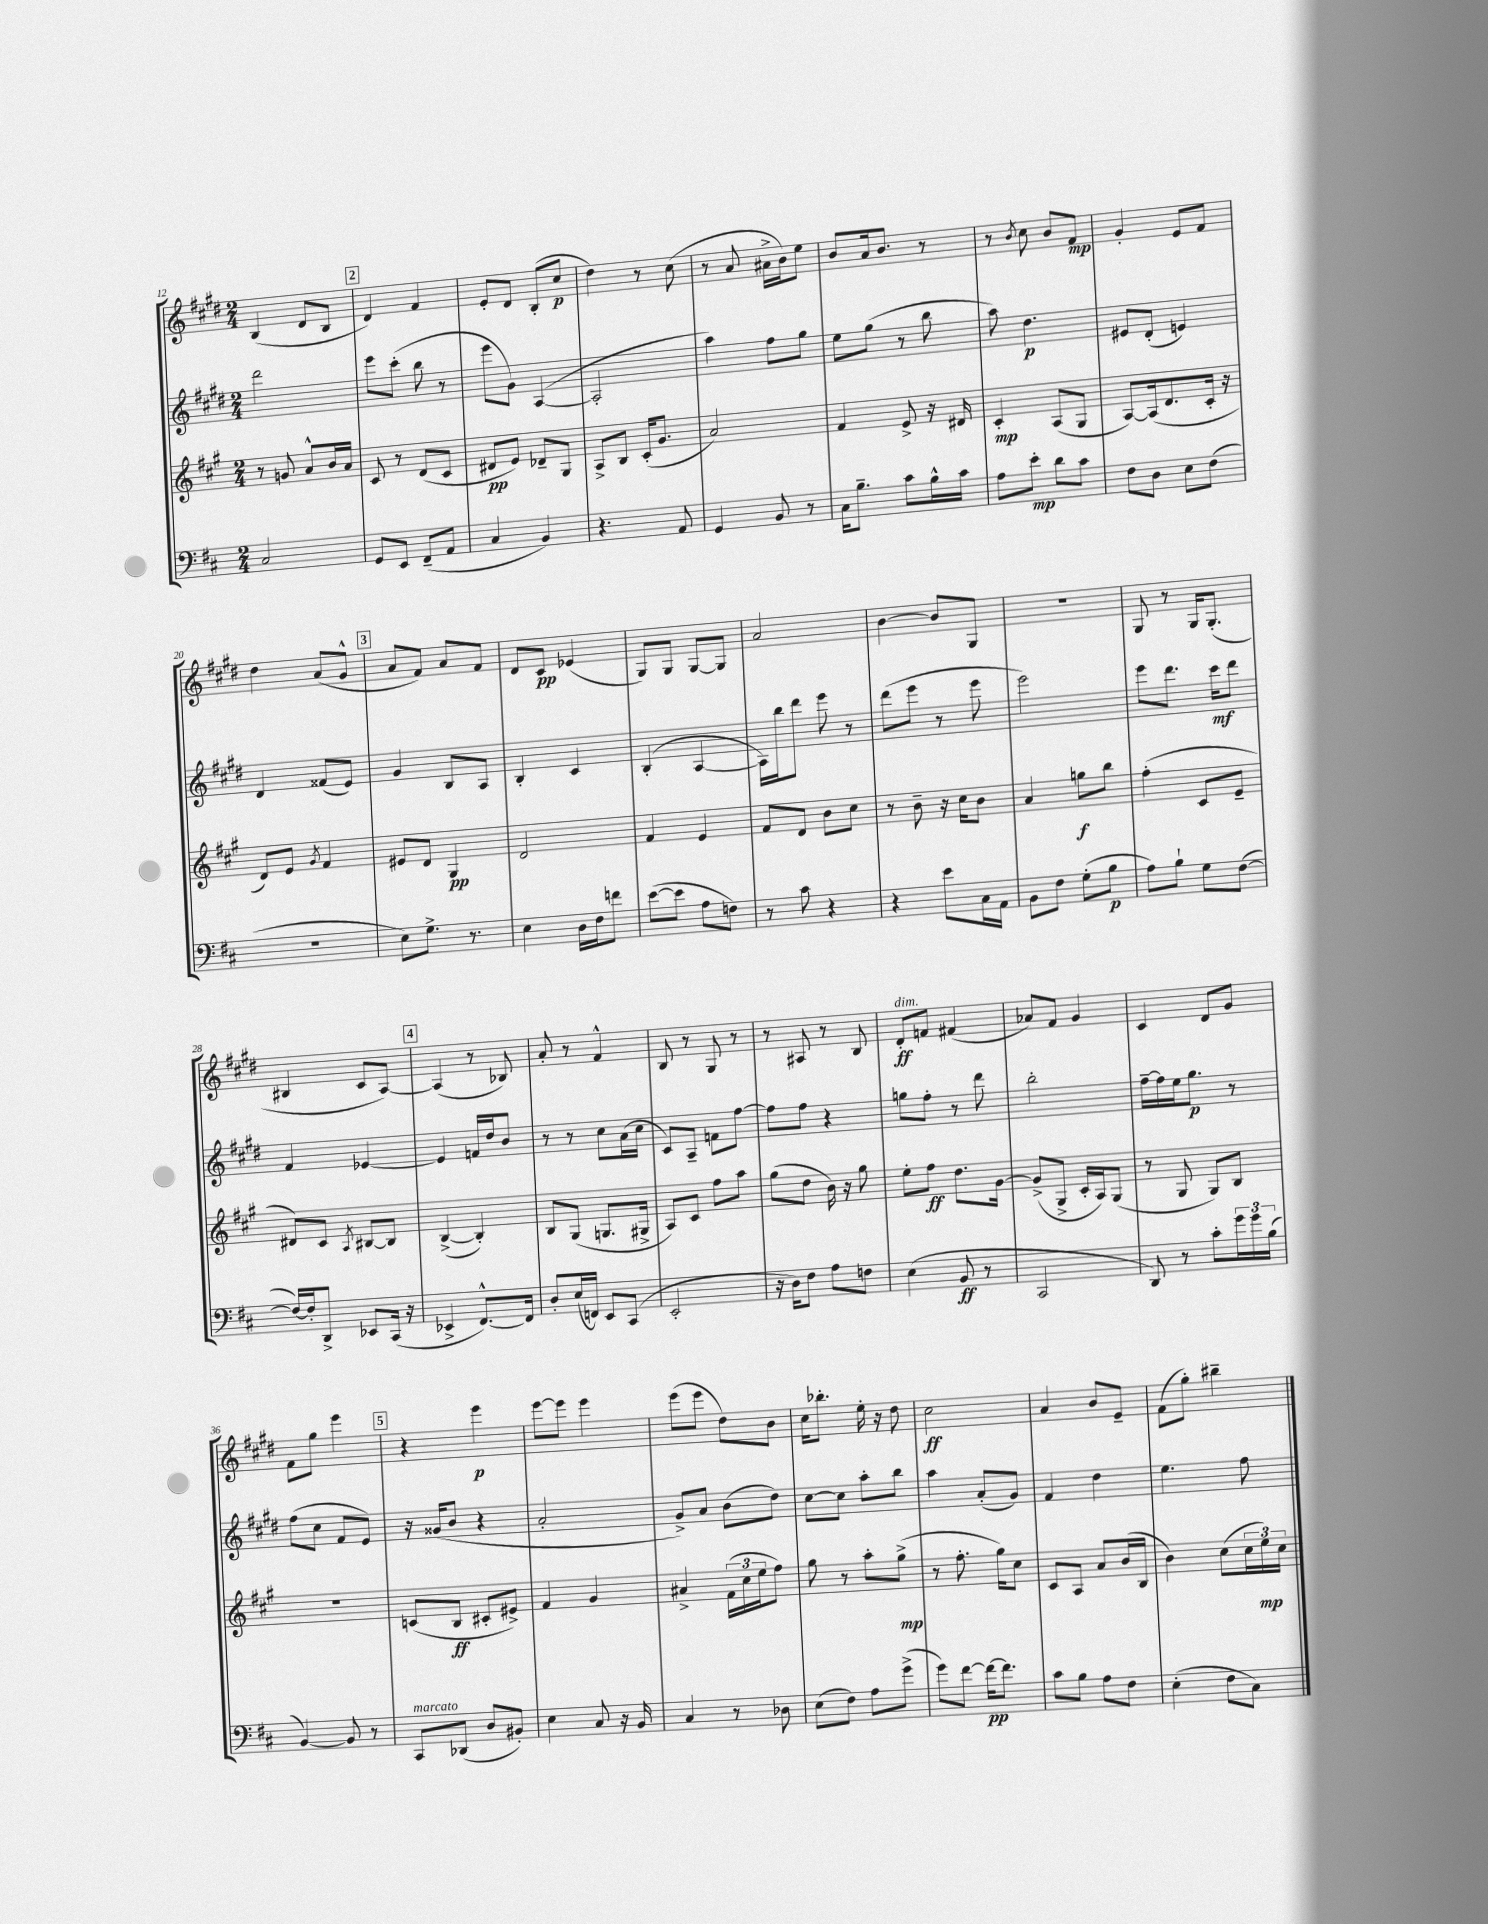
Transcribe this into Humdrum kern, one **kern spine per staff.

**kern	**dynam	**kern	**dynam	**kern	**dynam	**kern	**dynam
*part4	*part4	*part3	*part3	*part2	*part2	*part1	*part1
*staff4	*staff4	*staff3	*staff3	*staff2	*staff2	*staff1	*staff1
*clefF4	*	*clefG2	*	*clefG2	*	*clefG2	*
*k[f#c#]	*	*k[f#c#g#]	*	*k[f#c#g#d#]	*	*k[f#c#g#d#]	*
*M2/4	*	*M2/4	*	*M2/4	*	*M2/4	*
=12	=12	=12	=12	=12	=12	=12	=12
2C#/	.	8r	.	2ddd#\	.	(4B/	.
.	.	8gn/	.	.	.	.	.
.	.	8a^^/L	.	.	.	8d#/L	.
.	.	16b/L	.	.	.	8B/J	.
.	.	16a/JJ	.	.	.	.	.
!!LO:REH:place=s1:t=2
=13	=13	=13	=13	=13	=13	=13	=13
8GG/L	.	8c#/	.	8eee\L	.	4d#/)	.
8EE/J	.	8r	.	(8ccc#'\J	.	.	.
(8FF#~/L	.	(8d/L	.	8bb\	.	4f#/	.
8AA/J	.	8c#/J	.	8r	.	.	.
=14	=14	=14	=14	=14	=14	=14	=14
4C#/	.	8d#X/L	pp	8eee\L	.	8e'/L	.
.	.	8e/J)	.	8g#\J)	.	8d#/J	.
4BB/)	.	8d-X~/L	.	([4A/	.	(8B'/L	.
.	.	8G#/J	.	.	.	8cc#/J	p
=15	=15	=15	=15	=15	=15	=15	=15
4.r	.	8A^/L	.	2A'/]	.	4dd#\)	.
.	.	8B/J	.	.	.	.	.
.	.	(16c#'/KL	.	.	.	8r	.
.	.	8.g#/J	.	.	.	.	.
8AA/	.	.	.	.	.	(8cc#\	.
=16	=16	=16	=16	=16	=16	=16	=16
4GG/	.	2a/)	.	4aa\)	.	8r	.
.	.	.	.	.	.	8a/	.
8BB/	.	.	.	8ff#\L	.	16a#X^\LL	.
.	.	.	.	.	.	16b\J)	.
8r	.	.	.	8gg#\J	.	8ee\J	.
=17	=17	=17	=17	=17	=17	=17	=17
16C#\KL	.	4f#/	.	8ee\L	.	8b/L	.
8.B~\J	.	.	.	.	.	.	.
.	.	.	.	(8gg#\J	.	16a/k	.
.	.	.	.	.	.	8.b/J	.
8c#\L	.	8e^/	.	8r	.	.	.
16B^^\L	.	16r	.	8bb\	.	8r	.
16c#\JJ	.	16d#X/	.	.	.	.	.
=18	=18	=18	=18	=18	=18	=18	=18
8A\L	.	4c#'/	mp	8aa\)	.	8r	.
.	.	.	.	.	.	8qb/	.
8e'\J	mp	.	.	4.dd#\	p	8cc#\	.
8d\L	.	(8A/L	.	.	.	8b/L	.
8c#\J	.	8G#/J	.	.	.	8f#/J	mp
=19	=19	=19	=19	=19	=19	=19	=19
8F#\L	.	[8A/L)	.	8e#X/L	.	4g#'/	.
8D\J	.	(16A/k]	.	(8d#'/J	.	.	.
.	.	8.d/	.	.	.	.	.
8E\L	.	.	.	4en/)	.	8e/L	.
(8F#\J	.	16c#'/Jk	.	.	.	8f#/J	.
.	.	16r	.	.	.	.	.
!!LO:LB:g=z
=20	=20	=20	=20	=20	=20	=20	=20
2r	.	8d/L)	.	4d#/	.	4dd#\	.
.	.	8e/J	.	.	.	.	.
.	.	8qg#/	.	.	.	.	.
.	.	4f#/	.	(8f##X/L	.	(8a/L	.
.	.	.	.	8e/J)	.	8g#^^/J	.
!!LO:REH:place=s1:t=3
=21	=21	=21	=21	=21	=21	=21	=21
8E\L)	.	8e#X/L	.	4g#/	.	8a/L	.
8.G^\J	.	8d/J	.	.	.	8f#/J)	.
.	.	4G#/	pp	8B/L	.	8a/L	.
8.r	.	.	.	.	.	.	.
.	.	.	.	8A/J	.	8f#/J	.
=22	=22	=22	=22	=22	=22	=22	=22
4E\	.	2d/	.	4B'/	.	8d#/L	.
.	.	.	.	.	.	8c#/J	pp
16D\LL	.	.	.	4c#/	.	(4e-X/	.
16F#\J	.	.	.	.	.	.	.
8fn\J	.	.	.	.	.	.	.
=23	=23	=23	=23	=23	=23	=23	=23
([8e\L	.	4f#/	.	(4B'/	.	8G#/L)	.
8e\J]	.	.	.	.	.	8G#/J	.
8A\L	.	4e/	.	[4A/	.	[8G#/L	.
8Fn\J)	.	.	.	.	.	8G#/J]	.
=24	=24	=24	=24	=24	=24	=24	=24
8r	.	8f#/L	.	16A\LL])	.	2a/	.
.	.	.	.	16bb\J	.	.	.
8c#\	.	8d/J	.	8ddd#\J	.	.	.
4r	.	8b\L	.	8eee\	.	.	.
.	.	8cc#\J	.	8r	.	.	.
=25	=25	=25	=25	=25	=25	=25	=25
4r	.	8r	.	(8ddd#\L	.	[4b\	.
.	.	8b~\	.	8eee\J	.	.	.
8e\L	.	16r	.	8r	.	8b/L]	.
.	.	16cc#\KL	.	.	.	.	.
16C#\L	.	8b\J	.	8eee\	.	8G#/J	.
16AA\JJ	.	.	.	.	.	.	.
=26	=26	=26	=26	=26	=26	=26	=26
8BB\L	.	4a/	.	2eee\)	.	2r	.
8F#\J	.	.	.	.	.	.	.
(8G'\L	.	8ggn\L	f	.	.	.	.
8B\J	p	8bb\J	.	.	.	.	.
=27	=27	=27	=27	=27	=27	=27	=27
8A\L)	.	(4ff#'\	.	8eee\L	.	8G#/	.
8B`\J	.	.	.	8.ddd#\J	.	8r	.
8G\L	.	8c#/L	.	.	.	16G#/KL	.
.	.	.	.	16ccc#\KL	mf	(8.G#'/J	.
([8F#\J	.	8e~/J	.	8ddd#\J	.	.	.
!!LO:LB:g=z
=28	=28	=28	=28	=28	=28	=28	=28
16F#/LL_)	.	8d#X/L)	.	4f#/	.	4B#X/	.
16F#'/J]	.	.	.	.	.	.	.
8DD^/J	.	8c#/J	.	.	.	.	.
.	.	8qA/	.	.	.	.	.
8EE-X/L	.	[8B#X/L	.	[4e-X/	.	8c#/L	.
(16CC#/Jk	.	8B#/J]	.	.	.	[8A/J)	.
16r	.	.	.	.	.	.	.
!!LO:REH:place=s1:t=4
=29	=29	=29	=29	=29	=29	=29	=29
4EE-X^/	.	([4B^/	.	4e-/]	.	(4A/]	.
[8.FF#^^/L)	.	4B'/])	.	16fn/LL	.	8r	.
.	.	.	.	16dd#/J	.	.	.
.	.	.	.	8b/J	.	8B-X/)	.
16FF#/Jk]	.	.	.	.	.	.	.
=30	=30	=30	=30	=30	=30	=30	=30
8D'/L	.	8B/L	.	8r	.	8a'/	.
(16E/L	.	(8G#/J	.	8r	.	8r	.
16FFn/JJ)	.	.	.	.	.	.	.
8EE/L	.	8.Gn/L	.	8cc#\L	.	4f#^^/	.
(8CC#/J	.	.	.	(16a\L	.	.	.
.	.	16G#X^/Jk	.	16cc#\JJ	.	.	.
=31	=31	=31	=31	=31	=31	=31	=31
2EE'/	.	8A/L)	.	8c#/L)	.	8B/	.
.	.	8c#/J	.	8A~/J	.	8r	.
.	.	8ff#\L	.	8fn\L	.	8G#/	.
.	.	8aa\J	.	[8ff#\J	.	8r	.
=32	=32	=32	=32	=32	=32	=32	=32
16r	.	(8gg#\L	.	8ff#\L]	.	8r	.
16D\KL)	.	.	.	.	.	.	.
8F#\J	.	8dd\J	.	8ff#\J	.	8A#X/	.
8A\L	.	16b\)	.	4r	.	8r	.
.	.	16r	.	.	.	.	.
8Fn\J	.	8gg#\	.	.	.	8B/	.
=33	=33	=33	=33	=33	=33	=33	=33
!	!	!	!	!	!	!LO:TX:a:i:t=dim.	!
(4E\	.	8ee'\L	.	8ggn\L	.	8d#'/L	ff
.	.	8ff#\J	ff	8ff#'\J	.	8fn/J	.
8BB/	ff	8.dd\L	.	8r	.	(4f#X/	.
8r	.	.	.	8ddd#\	.	.	.
.	.	[16g#\Jk	.	.	.	.	.
=34	=34	=34	=34	=34	=34	=34	=34
2CC#/	.	(8g#^/L]	.	2bb'\	.	8a-X/L)	.
.	.	8G#^/J	.	.	.	8f#/J	.
.	.	16c#'/LL	.	.	.	4g#/	.
.	.	16A/J)	.	.	.	.	.
.	.	(8G#/J	.	.	.	.	.
=35	=35	=35	=35	=35	=35	=35	=35
8DD/)	.	8r	.	[16ff#~\LL	.	4c#/	.
.	.	.	.	16ff#\]	.	.	.
8r	.	8G#/	.	16ee\J	.	.	.
.	.	.	.	8.gg#\J	p	.	.
8c#'\L	.	8G#/L)	.	.	.	8d#/L	.
24g\L	.	8B/J	.	8r	.	8g#/J	.
24g\	.	.	.	.	.	.	.
(24B\JJ	.	.	.	.	.	.	.
!!LO:LB:g=z
=36	=36	=36	=36	=36	=36	=36	=36
[4BB/)	.	2r	.	(8ff#\L	.	8f#\L	.
.	.	.	.	8cc#\J	.	8gg#\J	.
8BB/]	.	.	.	8f#/L	.	4eee\	.
8r	.	.	.	8e/J)	.	.	.
!!LO:REH:place=s1:t=5
=37	=37	=37	=37	=37	=37	=37	=37
!LO:TX:a:i:t=marcato	!	!	!	!	!	!	!
8CC#/L	.	(8cn/L	.	16r	.	4r	.
.	.	.	.	(16g##X/KL	.	.	.
(8DD-X/J	.	8B/J	ff	8b/J	.	.	.
8D/L	.	8c#X'/L	.	4r	.	4eee\	p
8BB#X'/J)	.	8e#X^/J)	.	.	.	.	.
=38	=38	=38	=38	=38	=38	=38	=38
4E\	.	4f#/	.	2a'/	.	[8eee\L	.
.	.	.	.	.	.	8eee\J]	.
8C#/	.	4g#/	.	.	.	4eee\	.
16r	.	.	.	.	.	.	.
16BB/	.	.	.	.	.	.	.
=39	=39	=39	=39	=39	=39	=39	=39
4C#/	.	4a#X^/	.	8g#^/L)	.	(8eee\L	.
.	.	.	.	8a/J	.	8eee\J	.
8r	.	(24f#\LL	.	(8b\L	.	8dd#\L)	.
.	.	24cc#\	.	.	.	.	.
.	.	24ee\J	.	.	.	.	.
8D-X\	.	8ff#\J)	.	8dd#\J)	.	8b\J	.
=40	=40	=40	=40	=40	=40	=40	=40
(8E\L	.	8gg#\	.	[8cc#\L	.	16cc#\KL	.
.	.	.	.	.	.	8.bb-X'\J	.
8F#\J)	.	8r	.	8cc#\J]	.	.	.
8A\L	.	8aa'\L	.	8aa'\L	.	16ee'\	.
.	.	.	.	.	.	16r	.
(8g^\J	.	(8gg#^\J	mp	8bb\J	.	8dd#\	.
=41	=41	=41	=41	=41	=41	=41	=41
8g\L)	.	8r	.	4aa\	.	2cc#\	ff
[8f#\J	.	8.ff#'\	.	.	.	.	.
16f#\KL_	pp	.	.	(8a'/L	.	.	.
8.f#\J]	.	16gg#\KL)	.	.	.	.	.
.	.	8cc#\J	.	8g#/J)	.	.	.
=42	=42	=42	=42	=42	=42	=42	=42
8c#\L	.	8c#/L	.	4f#/	.	4a/	.
8B\J	.	8A/J	.	.	.	.	.
8A\L	.	8a/L	.	4dd#\	.	8b/L	.
8F#\J	.	(16b/L	.	.	.	8e~/J	.
.	.	16B/JJ	.	.	.	.	.
=43	=43	=43	=43	=43	=43	=43	=43
(4E'\	.	4b\)	.	4.ee\	.	(8f#\L	.
.	.	.	.	.	.	8gg#'\J)	.
8F#\L	.	(8cc#\L	.	.	.	4bb#X~\	.
8C#\J)	.	24cc#\L	.	8ff#\	.	.	.
.	.	24ee\)	mp	.	.	.	.
.	.	24cc#\JJ	.	.	.	.	.
==	==	==	==	==	==	==	==
*-	*-	*-	*-	*-	*-	*-	*-
